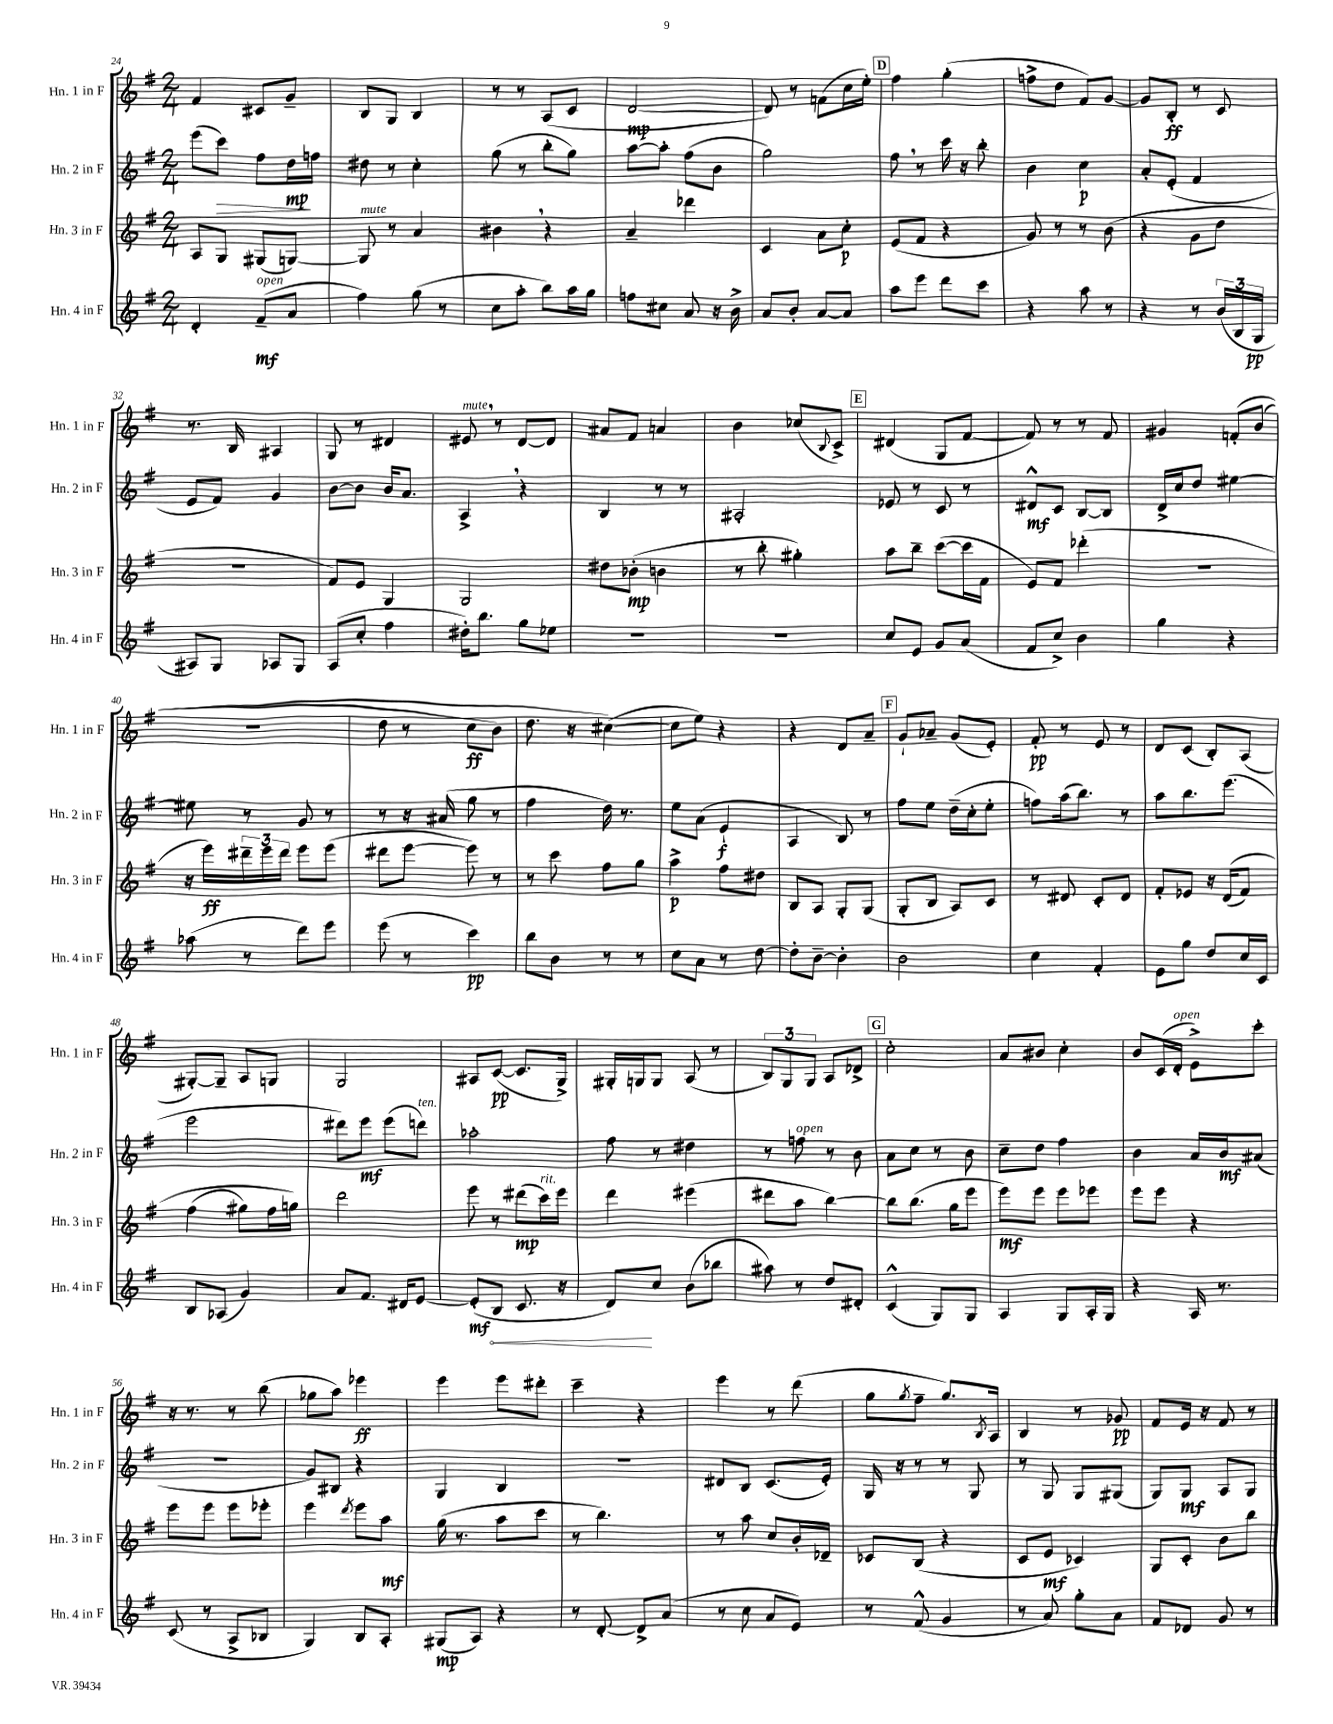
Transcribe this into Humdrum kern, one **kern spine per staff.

**kern	**dynam	**kern	**dynam	**kern	**dynam	**kern	**dynam
*part4	*part4	*part3	*part3	*part2	*part2	*part1	*part1
*staff4	*staff4	*staff3	*staff3	*staff2	*staff2	*staff1	*staff1
*I"Hn. 4 in F	*	*I"Hn. 3 in F	*	*I"Hn. 2 in F	*	*I"Hn. 1 in F	*
*I'Hn. 4 in F	*	*I'Hn. 3 in F	*	*I'Hn. 2 in F	*	*I'Hn. 1 in F	*
*clefG2	*	*clefG2	*	*clefG2	*	*clefG2	*
*k[f#]	*	*k[f#]	*	*k[f#]	*	*k[f#]	*
*M2/4	*	*M2/4	*	*M2/4	*	*M2/4	*
=24	=24	=24	=24	=24	=24	=24	=24
4d'/	.	8A/L	.	(8eee\L	.	4f#/	.
!	!	!	!	!	!LO:HP:b	!	!
.	.	8G/J	.	8ccc\J)	>	.	.
!LO:TX:a:i:t=open	!	!	!	!	!	!	!
(8f#~/L	mf	(8G#X/L	.	8ff#\L	.	8c#X/L	.
8a/J	.	[8Gn/J)	.	16dd\L	mp	8g~/J	.
.	.	.	.	16ffn\JJ	]	.	.
=25	=25	=25	=25	=25	=25	=25	=25
!	!	!LO:TX:a:i:t=mute	!	!	!	!	!
4ff#\)	.	8G/]	.	8dd#X\	.	8B/L	.
.	.	8r	.	8r	.	8G/J	.
(8gg\	.	4a/	.	4cc'\	.	4B/	.
8r	.	.	.	.	.	.	.
=26	=26	=26	=26	=26	=26	=26	=26
8cc\L	.	4b#X,\	.	(8gg\	.	8r	.
8aa'\J	.	.	.	8r	.	8r	.
8bb\L)	.	4r	.	8bb'\L	.	(8A/L	.
16aa\L	.	.	.	8gg\J)	.	8c/J	.
16gg\JJ	.	.	.	.	.	.	.
=27	=27	=27	=27	=27	=27	=27	=27
8ffn\L	.	4a~/	.	[8aa\L	.	[2d/	mp
8cc#X\J	.	.	.	8aa'\J]	.	.	.
8a/	.	4ddd-X\	.	(8ff#\L	.	.	.
16r	.	.	.	8b\J	.	.	.
16b^\	.	.	.	.	.	.	.
=28	=28	=28	=28	=28	=28	=28	=28
8a/L	.	4c/	.	2gg\)	.	8d/])	.
8b'/J	.	.	.	.	.	8r	.
[8a/L	.	8a\L	.	.	.	(8fn\L	.
8a/J]	.	8cc'\J	p	.	.	16cc\L	.
.	.	.	.	.	.	16ee'\JJ)	.
!!LO:REH:place=s1:t=D
=29	=29	=29	=29	=29	=29	=29	=29
8aa\L	.	(8e/L	.	8ff#,\	.	4ff#\	.
8eee\J	.	8f#/J	.	8r	.	.	.
8ddd\L	.	4r	.	16ccc\	.	(4gg'\	.
.	.	.	.	16r	.	.	.
8ccc\J	.	.	.	8bb'\	.	.	.
=30	=30	=30	=30	=30	=30	=30	=30
4r	.	8g/)	.	4b\	.	8ffn^\L	.
.	.	8r	.	.	.	8dd\J	.
8aa\	.	8r	.	4cc\	p	8f#/L)	.
8r	.	(8b\	.	.	.	[8g/J	.
=31	=31	=31	=31	=31	=31	=31	=31
4r	.	4r	.	8a'/L	.	8g/L]	.
.	.	.	.	(8e'/J	.	8B'/J	ff
8r	.	8g\L	.	4f#/	.	8r	.
(24b/LL	.	8dd\J	.	.	.	8c/	.
24B/	.	.	.	.	.	.	.
24G/JJ	pp	.	.	.	.	.	.
!!LO:LB:g=z
=32	=32	=32	=32	=32	=32	=32	=32
8A#X/L)	.	2r	.	8e/L	.	8.r	.
8G/J	.	.	.	8f#/J)	.	.	.
.	.	.	.	.	.	16B/	.
8A-X/L	.	.	.	4g/	.	4A#X/	.
8G/J	.	.	.	.	.	.	.
=33	=33	=33	=33	=33	=33	=33	=33
(8A/L	.	8f#/L)	.	[8b\L	.	8G/	.
8cc'/J	.	8e/J	.	8b\J]	.	8r	.
4ff#\	.	4G/	.	16b/KL	.	4d#X/	.
.	.	.	.	8.a/J	.	.	.
=34	=34	=34	=34	=34	=34	=34	=34
!	!	!	!	!	!	!LO:TX:a:i:t=mute	!
16dd#X'\KL)	.	2G/	.	4A^,/	.	8e#X,/	.
8.bb\J	.	.	.	.	.	.	.
.	.	.	.	.	.	8r	.
8gg\L	.	.	.	4r	.	[8d/L	.
8ee-X\J	.	.	.	.	.	8d/J]	.
=35	=35	=35	=35	=35	=35	=35	=35
2r	.	8dd#X\L	.	4B/	.	8a#X/L	.
.	.	(8b-X'\J	mp	.	.	8f#/J	.
.	.	4bn\	.	8r	.	4an/	.
.	.	.	.	8r	.	.	.
=36	=36	=36	=36	=36	=36	=36	=36
2r	.	8r	.	2A#X'/	.	4b\	.
.	.	8bb'\	.	.	.	.	.
.	.	4gg#X'\)	.	.	.	(8cc-X/L	.
.	.	.	.	.	.	8qqB/	.
.	.	.	.	.	.	8c^/J)	.
!!LO:REH:place=s1:t=E
=37	=37	=37	=37	=37	=37	=37	=37
8cc/L	.	8aa\L	.	8e-X/	.	(4d#X/	.
8e/J	.	8bb~\J	.	8r	.	.	.
8g/L	.	([8ccc\L	.	8c/	.	8G/L	.
(8a/J	.	16ccc\L]	.	8r	.	[8f#/J	.
.	.	16f#\JJ	.	.	.	.	.
=38	=38	=38	=38	=38	=38	=38	=38
8f#/L	.	8e/L)	.	8d#X^^/L	mf	8f#/])	.
8cc^/J)	.	8f#/J	.	8c/J	.	8r	.
4b\	.	(4ddd-X'\	.	[8B/L	.	8r	.
.	.	.	.	8B/J]	.	8f#/	.
=39	=39	=39	=39	=39	=39	=39	=39
4gg\	.	2r	.	16d^/LL	.	4g#X/	.
.	.	.	.	16cc/J	.	.	.
.	.	.	.	8dd/J	.	.	.
4r	.	.	.	[4ee#X\	.	(8fn'/L	.
.	.	.	.	.	.	(8b/J	.
!!LO:LB:g=z
=40	=40	=40	=40	=40	=40	=40	=40
(8aa-X\	.	16r	.	8ee#X\]	.	2r	.
.	.	16eee\LL)	ff	.	.	.	.
8r	.	24ddd#X~\	.	8r	.	.	.
.	.	24eee\	.	.	.	.	.
.	.	24ddd#\JJ	.	.	.	.	.
8ddd\L)	.	8eee\L	.	8g/	.	.	.
8eee\J	.	(8eee\J	.	8r	.	.	.
=41	=41	=41	=41	=41	=41	=41	=41
(8eee\	.	8ddd#X\L	.	8r	.	8dd\	.
8r	.	[8eee\J	.	16r	.	8r	.
.	.	.	.	(16a#X/	.	.	.
4ccc\)	pp	8eee\])	.	8gg\	.	8cc\L	ff
.	.	8r	.	8r	.	8b\J)	.
=42	=42	=42	=42	=42	=42	=42	=42
8bb\L	.	8r	.	4ff#\	.	8.dd\	.
8b\J	.	8ccc\	.	.	.	.	.
.	.	.	.	.	.	16r	.
8r	.	8ff#\L	.	16dd\)	.	([4cc#X\)	.
.	.	.	.	8.r	.	.	.
8r	.	8gg\J	.	.	.	.	.
=43	=43	=43	=43	=43	=43	=43	=43
8cc\L	.	4aa^\	p	8ee\L	.	8cc#\L]	.
8a\J	.	.	.	(8a\J	.	8ee\J)	.
8r	.	8ff#\L	.	4e`/	f	4r	.
[8dd\	.	8dd#X\J	.	.	.	.	.
=44	=44	=44	=44	=44	=44	=44	=44
8dd'\L]	.	8B/L	.	4A/	.	4r	.
[8b~\J	.	8A/J	.	.	.	.	.
4b'\]	.	8G'/L	.	8B/)	.	8d/L	.
.	.	(8G/J	.	8r	.	8a~/J	.
!!LO:REH:place=s1:t=F
=45	=45	=45	=45	=45	=45	=45	=45
2b\	.	8G'/L	.	8ff#\L	.	8g`/L	.
.	.	8B/J	.	8ee\J	.	8a-X~/J	.
.	.	8A/L)	.	(16dd~\LL	.	(8g/L	.
.	.	.	.	16cc'\J	.	.	.
.	.	8c/J	.	8ee'\J	.	8e'/J)	.
=46	=46	=46	=46	=46	=46	=46	=46
4cc\	.	8r	.	8ffn\L)	.	8f#'/	pp
.	.	8d#X/	.	(16aa\k	.	8r	.
.	.	.	.	8.bb\J)	.	.	.
4f#'/	.	8c'/L	.	.	.	8e/	.
.	.	8d#/J	.	8r	.	8r	.
=47	=47	=47	=47	=47	=47	=47	=47
8e\L	.	8f#'/L	.	8aa\L	.	8d/L	.
8gg\J	.	8e-X/J	.	8.bb\	.	(8c/J	.
8dd/L	.	16r	.	.	.	8B'/L)	.
.	.	((16d/KL	.	(8.eee\J	.	.	.
16cc/L	.	8f#/J)	.	.	.	(8A/J	.
16c/JJ	.	.	.	.	.	.	.
!!LO:LB:g=z
=48	=48	=48	=48	=48	=48	=48	=48
8B/L	.	(4ff#\	.	2eee\	.	[8G#X'/L)	.
(8A-X/J	.	.	.	.	.	8G#~/J]	.
4g/)	.	8gg#X\L)	.	.	.	8A/L	.
.	.	16ff#\L	.	.	.	8Gn/J	.
.	.	16ggn\JJ)	.	.	.	.	.
=49	=49	=49	=49	=49	=49	=49	=49
8a/L	.	2ddd\	.	8ddd#X\L)	.	2G/	.
8.f#/J	.	.	.	8eee\J	mf	.	.
.	.	.	.	(8eee\L	.	.	.
16d#X/KL	.	.	.	.	.	.	.
!	!	!	!	!LO:TX:a:i:t=ten.	!	!	!
[8e/J	.	.	.	8dddn\J)	.	.	.
=50	=50	=50	=50	=50	=50	=50	=50
(8e'/L]	mf	8eee\	.	2aa-X'\	.	8A#X/L	.
!	!LO:HP:b	!	!	!	!	!	!
8B/J	<	8r	.	.	.	([8c/J	pp
8.c/	.	(8ddd#X\L	mp	.	.	8.c/L]	.
!	!	!LO:TX:a:i:t=rit.	!	!	!	!	!
.	.	16ccc\L)	.	.	.	.	.
16r	.	16eee\JJ	.	.	.	16G^/Jk)	.
=51	=51	=51	=51	=51	=51	=51	=51
8d/L)	.	4ddd\	.	8ff#\	.	16G#X'/LL	.
.	.	.	.	.	.	16Gn/J	.
8cc/J	[	.	.	8r	.	8G/J	.
(8b\L	.	(4eee#X\	.	4dd#X\	.	(8A/	.
8bb-X\J	.	.	.	.	.	8r	.
=52	=52	=52	=52	=52	=52	=52	=52
8aa#X\)	.	8ddd#X\L	.	8r	.	12B/L)	.
.	.	.	.	.	.	12G/	.
!	!	!	!	!LO:TX:a:i:t=open	!	!	!
8r	.	8aa\J	.	8ffn\	.	.	.
.	.	.	.	.	.	12G/J	.
8dd/L	.	[4bb\)	.	8r	.	8A/L	.
8d#X'/J	.	.	.	8b\	.	8d-X^/J	.
!!LO:REH:place=s1:t=G
=53	=53	=53	=53	=53	=53	=53	=53
(4c^^/	.	8bb\L]	.	8a\L	.	2cc'\	.
.	.	(8.bb\J	.	8cc\J	.	.	.
8G/L)	.	.	.	8r	.	.	.
.	.	16gg\KL	.	.	.	.	.
8G/J	.	8eee\J	.	8b\	.	.	.
=54	=54	=54	=54	=54	=54	=54	=54
4A/	.	8eee\L)	mf	8cc~\L	.	8a/L	.
.	.	8eee\J	.	8dd\J	.	8b#X/J	.
8G/L	.	8eee\L	.	4ff#\	.	4cc'\	.
16A'/L	.	8eee-X\J	.	.	.	.	.
16G/JJ	.	.	.	.	.	.	.
=55	=55	=55	=55	=55	=55	=55	=55
4r	.	8eee\L	.	4b\	.	8b/L	.
.	.	8eee\J	.	.	.	(16c/L	.
!	!	!	!	!	!	!LO:TX:a:i:t=open	!
.	.	.	.	.	.	16d'/JJ	.
16A/	.	4r	.	16a/LL	.	8e^\L)	.
8.r	.	.	.	16b/J	mf	.	.
.	.	.	.	(8a#X/J	.	8ccc'\J	.
!!LO:LB:g=z
=56	=56	=56	=56	=56	=56	=56	=56
(8c/	.	8eee\L	.	2r	.	16r	.
.	.	.	.	.	.	8.r	.
8r	.	8eee\J	.	.	.	.	.
8A^/L	.	8eee\L	.	.	.	8r	.
8B-X/J	.	8eee-X'\J	.	.	.	(8bb\	.
=57	=57	=57	=57	=57	=57	=57	=57
4G/)	.	4eee\	.	8g/L)	.	8gg-X\L	.
.	.	.	.	8B#X/J	.	8aa\J)	.
.	.	8qddd/	.	.	.	.	.
8B/L	.	8eee\L	.	4r	.	4eee-X\	ff
8A'/J	.	8aa\J	mf	.	.	.	.
=58	=58	=58	=58	=58	=58	=58	=58
(8G#X/L	mp	(16gg\	.	4G/	.	4eee\	.
.	.	8.r	.	.	.	.	.
8A/J)	.	.	.	.	.	.	.
4r	.	8aa\L	.	4B/	.	8eee\L	.
.	.	8ccc\J	.	.	.	8ddd#X'\J	.
=59	=59	=59	=59	=59	=59	=59	=59
8r	.	8r	.	2r	.	4ccc~\	.
[8d'/	.	4.bb\)	.	.	.	.	.
8d^/L]	.	.	.	.	.	4r	.
(8a/J	.	.	.	.	.	.	.
=60	=60	=60	=60	=60	=60	=60	=60
8r	.	8r	.	8d#X/L	.	4eee\	.
8cc\	.	8aa\	.	8B/J	.	.	.
8a/L	.	8cc/L	.	(8.c/L	.	8r	.
8e/J)	.	16b'/L	.	.	.	(8ddd\	.
.	.	16d-X~/JJ	.	16e'/Jk)	.	.	.
=61	=61	=61	=61	=61	=61	=61	=61
8r	.	8c-X/L	.	16G/	.	8gg\L	.
.	.	.	.	16r	.	.	.
.	.	.	.	.	.	8qgg/	.
(8f#^^/	.	(8B/J	.	8r	.	8ff#~\J	.
4g/	.	4r	.	8r	.	8.gg/L)	.
.	.	.	.	8G/	.	.	.
.	.	.	.	.	.	8qB/	.
.	.	.	.	.	.	16A/Jk	.
=62	=62	=62	=62	=62	=62	=62	=62
8r	.	8c/L	.	8r	.	4B/	.
8a/)	.	8e/J	mf	8G/	.	.	.
8gg'\L	.	4c-X/)	.	8G/L	.	8r	.
8a\J	.	.	.	(8G#X/J	.	8g-X/	pp
=63	=63	=63	=63	=63	=63	=63	=63
8f#/L	.	8G/L	.	8G/L)	.	8f#/L	.
8d-X/J	.	8c'/J	.	8G/J	mf	16e/Jk	.
.	.	.	.	.	.	16r	.
8g/	.	8b\L	.	8A/L	.	8f#/	.
8r	.	8bb\J	.	8G/J	.	8r	.
==	==	==	==	==	==	==	==
*-	*-	*-	*-	*-	*-	*-	*-
